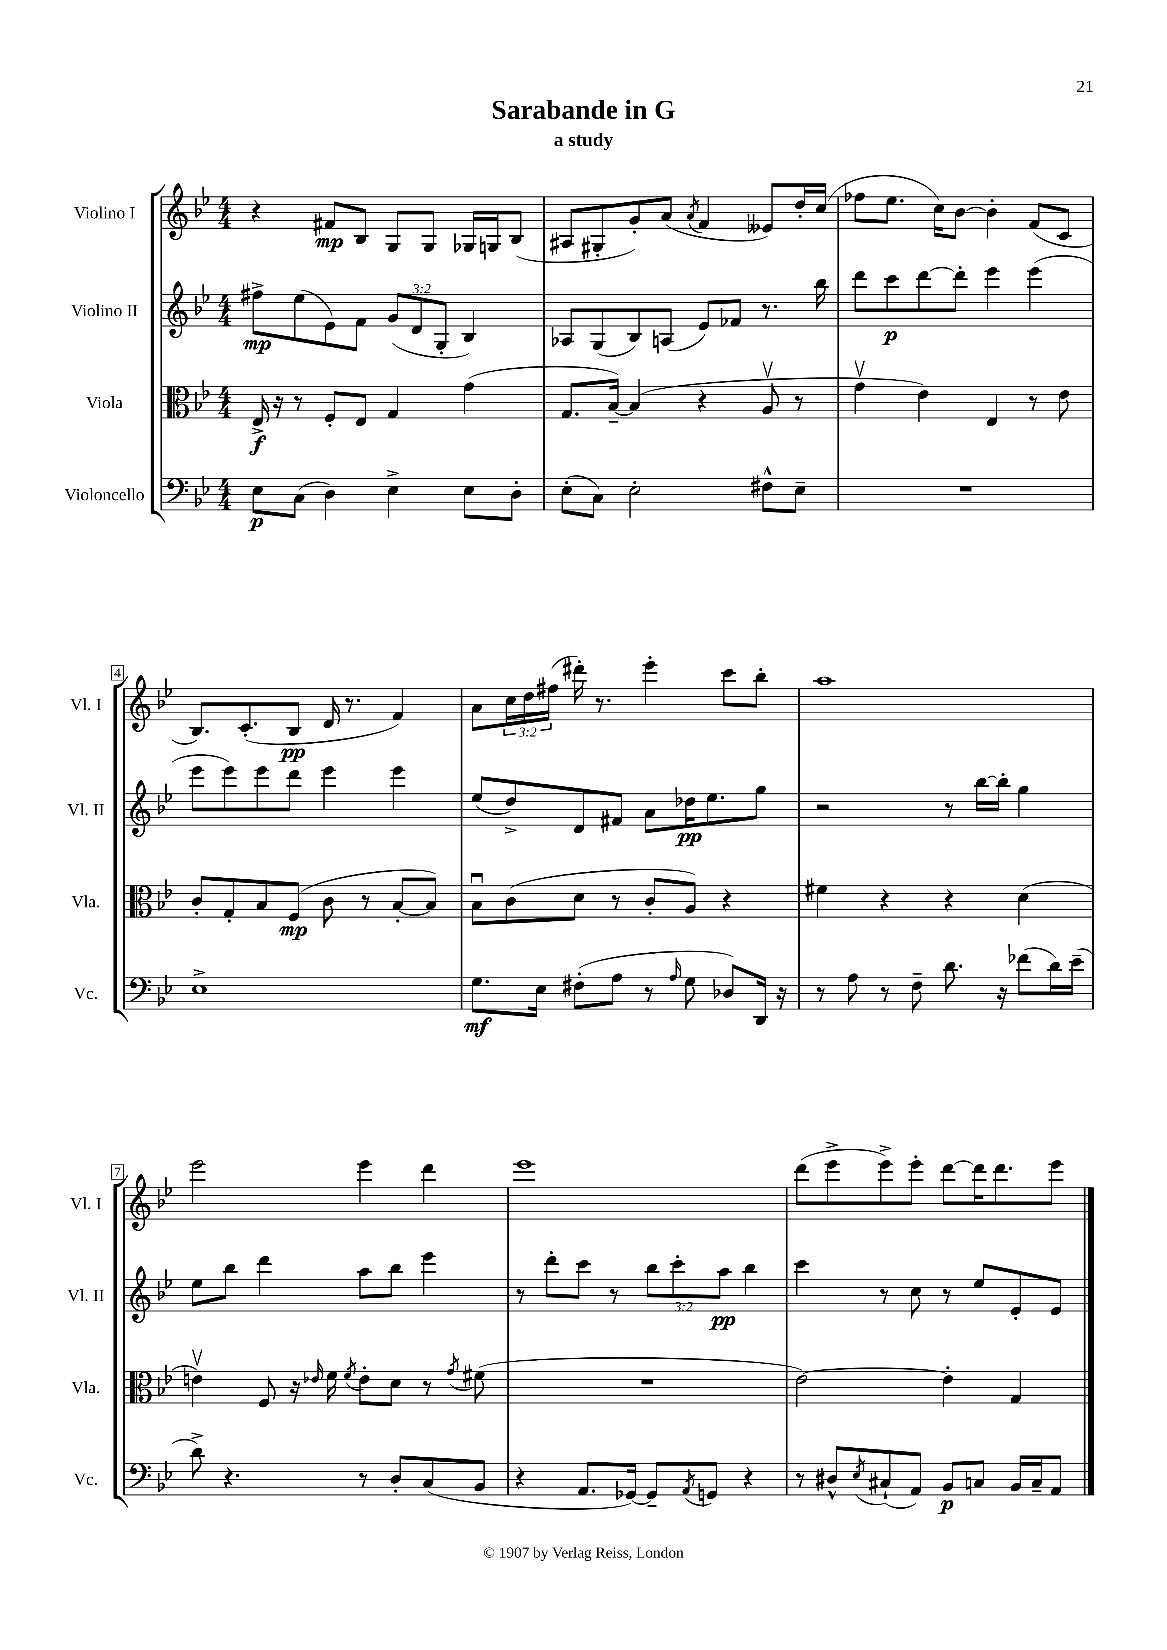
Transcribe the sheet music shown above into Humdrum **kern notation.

**kern	**kern	**kern	**kern
*staff4	*staff3	*staff2	*staff1
*clefF4	*clefC3	*clefG2	*clefG2
*k[b-e-]	*k[b-e-]	*k[b-e-]	*k[b-e-]
*M4/4	*M4/4	*M4/4	*M4/4
8E-	16E-^	8ff#^	4r
.	16r	.	.
(8C	8r	(8ee-	.
4D)	8F'	8e-)	8f#
.	8E-	8f	8B-
4E-^	4G	(12g	8G
.	.	12d	.
.	.	.	8G
.	.	12G'	.
8E-	(4g	4B-)	16G-
.	.	.	16G
8D'	.	.	(8B-
=	=	=	=
(8E-'	8.G	8A-	8A#
8C)	.	(8G	8G#'
.	[16B-~)	.	.
2E-'	(4B-]	8B-)	8g')
.	.	(8A	(8a
.	.	.	8qa
.	4r	8e-)	4f
.	.	8f-	.
8F#^^	8Av	8.r	8e--)
8E-~	8r	.	16dd'
.	.	16bb-	(16cc
=	=	=	=
1r	4gv	8ddd	8ff-
.	.	8ccc	8.ee-
.	4e-)	[8ddd	.
.	.	.	16cc)
.	.	8ddd']	[8b-
.	4E-	4eee-	4b-']
.	8r	(4eee-	(8f
.	8e-	.	8c
=	=	=	=
1E-^	8c'	8eee-	8.B-)
.	8G'	8eee-)	.
.	.	.	(8.c'
.	8B-	8eee-	.
.	(8F	8ddd	8B-
.	8c	4eee-	16d
.	.	.	8.r
.	8r	.	.
.	[8B-'	4eee-	4f)
.	8B-])	.	.
=	=	=	=
8.G	8B-u	(8ee-	8a
.	(8c	8dd^)	24cc
.	.	.	24dd
16E-	.	.	.
.	.	.	(24ff#
(8F#'	8d	8d	16ddd#')
.	.	.	8.r
8A	8r	8f#	.
8r	8c'	8a	4eee-'
16qqA	.	.	.
8G	8A)	16dd-	.
.	.	8.ee-	.
8D-)	4r	.	8ccc
16DD	.	8gg	8bb-'
16r	.	.	.
=	=	=	=
8r	4f#	2r	1aa
8A	.	.	.
8r	4r	.	.
8F~	.	.	.
8.d	4r	8r	.
.	.	[16bb-	.
16r	.	16bb-']	.
(8f-	(4d	4gg	.
16d)	.	.	.
(16e-~	.	.	.
=	=	=	=
8d^)	4ev)	8ee-	2eee-
4.r	.	8bb-	.
.	8F	4ddd	.
.	16r	.	.
.	16qqe-	.	.
.	16f	.	.
.	8qf	.	.
8r	8e-'	8aa	4eee-
8D'	8d	8bb-	.
(8C	8r	4eee-	4ddd
.	8qg	.	.
8BB-	(8f#	.	.
=	=	=	=
4r	1r	8r	1eee-
.	.	8ddd'	.
8.AA	.	8ccc	.
.	.	8r	.
[16GG-)	.	.	.
8GG-~]	.	12bb-	.
.	.	12ccc'	.
8qAA	.	.	.
8GG	.	.	.
.	.	12aa	.
4r	.	4bb-	.
=	=	=	=
8r	[2e-)	4ccc	(8ddd
8D#^^	.	.	8eee-^
8qE-	.	.	.
(8C#`	.	8r	8eee-^)
8AA)	.	8cc	8eee-'
8BB-	4e-']	8r	[8ddd
8C	.	8ee-	16ddd]
.	.	.	8.ddd
16BB-	4G	8e-'	.
16C~	.	.	.
8AA	.	8e-	8eee-
==	==	==	==
*-	*-	*-	*-
